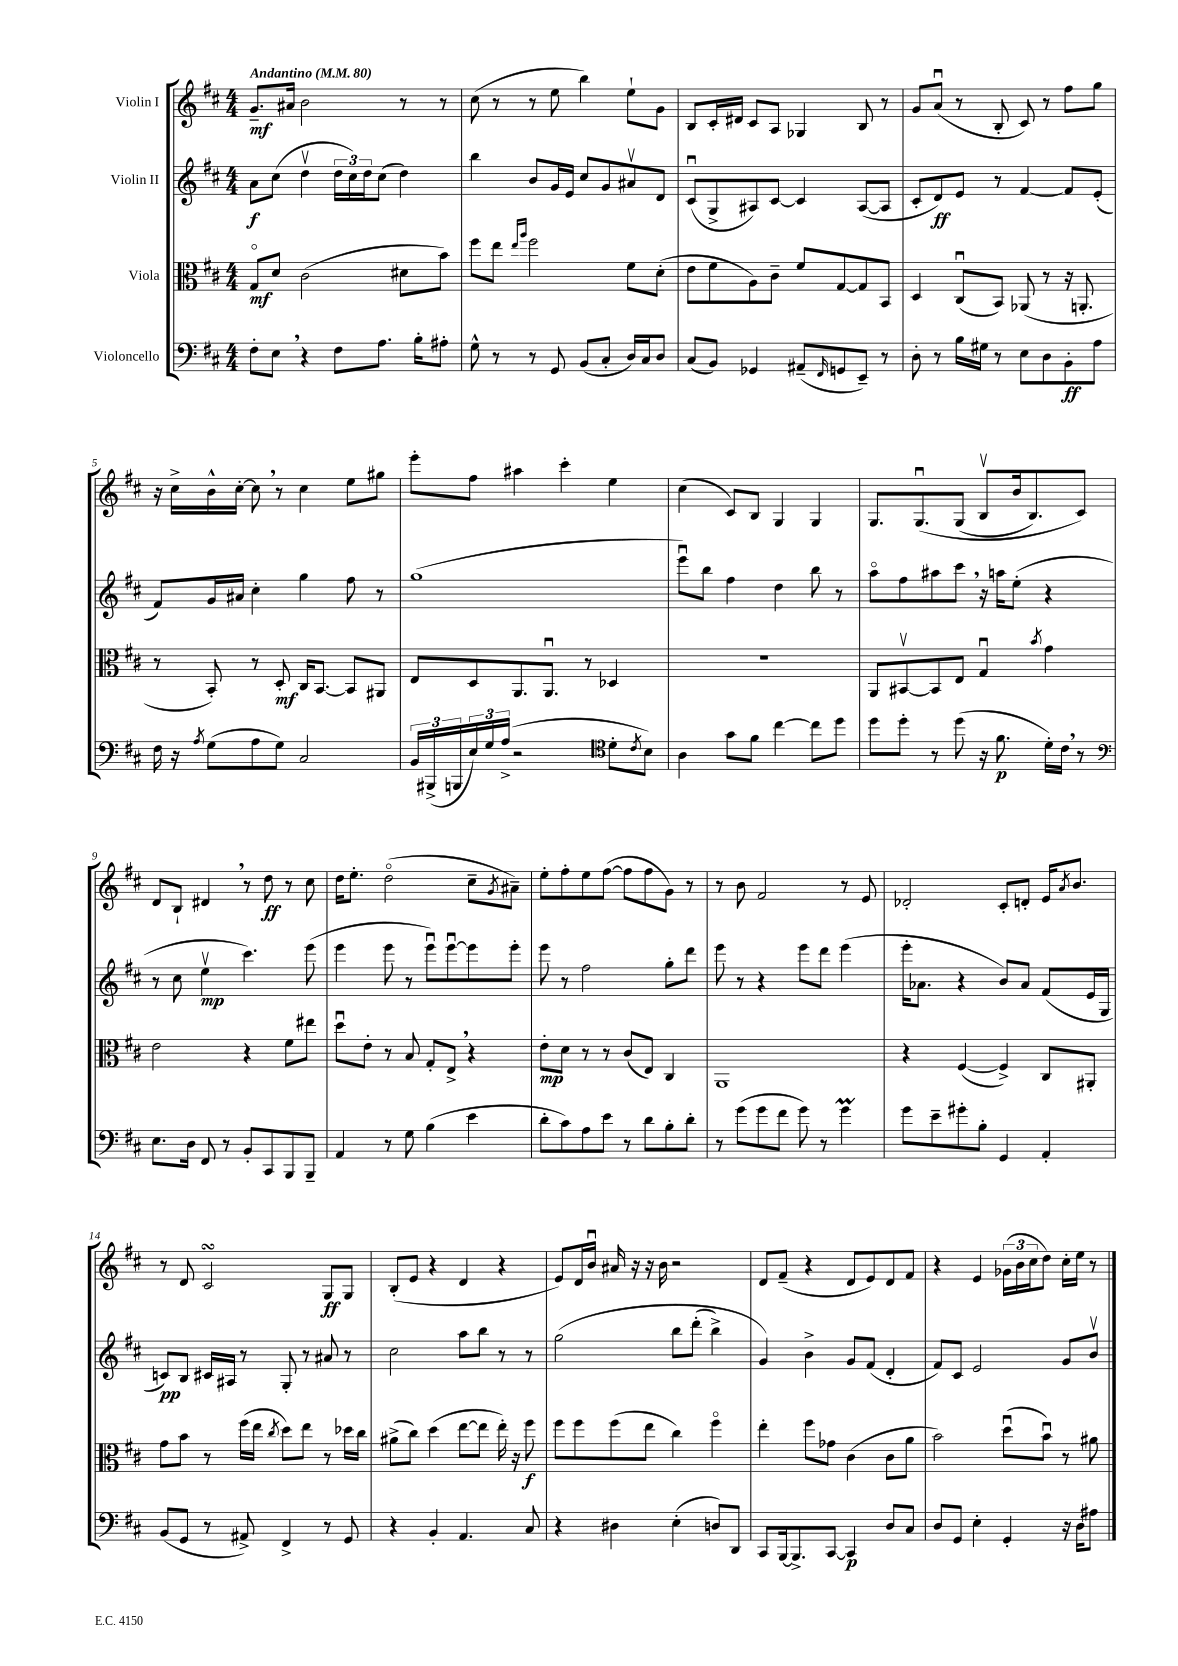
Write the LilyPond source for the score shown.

<<
\new StaffGroup <<
\new Staff = "s0" \with { instrumentName = "Violin I" } {
    \clef treble \key d \major \numericTimeSignature \time 4/4 \tempo "Andantino" 4 = 80
    g'8.--\mf ais'16 b'2 r8 r8 |
    cis''8( r8 r8 e''8 b''4) e''8-! g'8 |
    b8 cis'16-. dis'16 cis'8 a8 ges4 b8 r8 |
    g'8 a'8\downbow( r8 b8-. cis'8) r8 fis''8 g''8 |
    r16 cis''16-> b'16-^ cis''16~-. cis''8 \breathe r8 cis''4 e''8 gis''8 |
    e'''8-. fis''8 ais''4 cis'''4-. e''4 |
    cis''4( cis'8) b8 g4 g4 |
    g8. g8.\downbow\( g8( b8\upbow b'16 b8.) cis'8\) |
    d'8 b8-! dis'4 \breathe r8 d''8\ff r8 cis''8 |
    d''16 e''8.-. d''2\flageolet( cis''8-- \acciaccatura { g'8 } ais'8--) |
    e''8-. fis''8-. e''8 fis''8~( fis''8 fis''8 g'8) r8 |
    r8 b'8 fis'2 r8 e'8 |
    des'2-. cis'8-. d'8-. e'16 \acciaccatura { a'8 } b'8. |
    r8 d'8 cis'2\turn g8\ff g8 |
    b8-.( e'8 r4 d'4 r4 |
    e'8) d'16 b'16\downbow ais'16 r16 r16 b'16 r2 |
    d'8 fis'8--( r4 d'8 e'8) d'8 fis'8 |
    r4 e'4 \tuplet 3/2 { ges'16( b'16 cis''16 } d''8) cis''16-. e''16 r8 \bar "|." |
}
\new Staff = "s1" \with { instrumentName = "Violin II" } {
    \clef treble \key d \major \numericTimeSignature \time 4/4
    a'8\f cis''8( d''4\upbow \tuplet 3/2 { d''16 cis''16) d''16 } cis''8( d''4) |
    b''4 b'8 g'16 e'16 cis''8 g'8 ais'8\upbow d'8 |
    cis'8\downbow( g8-> ais8) cis'8~ cis'4 ais8~( ais8 |
    cis'8-. d'8\ff) e'8 r8 fis'4~ fis'8 e'8-.( |
    fis'8) g'16 ais'16 cis''4-. g''4 fis''8 r8 |
    g''1( |
    e'''8\downbow) b''8 fis''4 d''4 b''8 r8 |
    a''8\flageolet fis''8 ais''8 cis'''8 \breathe r16 a''16 e''8-.( r4 |
    r8 cis''8 e''4\upbow\mp cis'''4.) e'''8( |
    e'''4 e'''8 r8 e'''8\downbow) e'''8~\downbow e'''8 e'''8-. |
    e'''8 r8 fis''2 g''8-. d'''8 |
    e'''8 r8 r4 e'''8 d'''8 e'''4( |
    e'''16-. aes'8. r4 b'8) aes'8 fis'8( e'16 g16 |
    c'8\pp) b8 cis'16 ais16 r8 g8-. r8 ais'8 r8 |
    cis''2 a''8 b''8 r8 r8 |
    g''2\( b''8 d'''8-.( b''4->) |
    g'4\) b'4-> g'8 fis'8( d'4-. |
    fis'8) cis'8 e'2 g'8 b'8\upbow \bar "|." |
}
\new Staff = "s2" \with { instrumentName = "Viola" } {
    \clef alto \key d \major \numericTimeSignature \time 4/4
    g8\flageolet\mf d'8 cis'2( dis'8 b'8) |
    fis''8 e''8 \grace { e''16 a''16 } fis''2 fis'8 d'8-.( |
    e'8 fis'8 a8) cis'8-- fis'8 g8~ g8 b,8 |
    d4 cis8\downbow( b,8) aes,8( r8 r16 a,8.-. |
    r8 b,8-.) r8 d8-.\mf cis16 b,8.~ b,8 ais,8 |
    e8 d8 a,8. a,8.\downbow r8 des4 |
    R1 |
    a,8 bis,8~\upbow bis,8 e8 g4\downbow \acciaccatura { b'8 } g'4 |
    e'2 r4 fis'8 eis''8 |
    d''8\downbow e'8-. r8 b8 g8-. e8-> \breathe r4 |
    e'8-.\mp d'8 r8 r8 cis'8( e8) cis4 |
    a,1 |
    r4 fis4~( fis4->) cis8 ais,8-. |
    g'8 b'8 r8 fis''16( e''16 \acciaccatura { cis''8 } d''8) e''8 r8 des''16 cis''16 |
    ais'8->( cis''8) d''4( e''8~ e''8 e''16-.) r16 fis''8\f |
    fis''8 fis''8 fis''8( e''8 cis''4) fis''4\flageolet |
    e''4-. fis''8 ges'8 cis'4( cis'8 a'8 |
    b'2) d''8\downbow( b'8\downbow) r8 ais'8 \bar "|." |
}
\new Staff = "s3" \with { instrumentName = "Violoncello" } {
    \clef bass \key d \major \numericTimeSignature \time 4/4
    fis8-. e8 \breathe r4 fis8 a8. b16-. ais8-. |
    g8-^ r8 r8 g,8 b,8( cis8-. d16) cis16 d8 |
    cis8( b,8) ges,4 ais,8--( \grace { fis,16 } g,8 e,8--) r8 |
    d8-. r8 b16 gis16 r8 e8 d8 b,8-.\ff a8 |
    fis16 r16 \acciaccatura { a8 } g8( a8 g8) cis2 |
    \tuplet 3/2 { b,16 bis,,16->( b,,16 } \tuplet 3/2 { e16) g16 a16->( } r2 \clef tenor d'8-. \acciaccatura { cis'8 } b8) |
    a4 g'8 fis'8 cis''4~ cis''8 d''8 |
    d''8 d''8-. r8 d''8( r16 fis'8.\p d'16-.) cis'16 \breathe r8 |
    \clef bass e8. d16 fis,8 r8 b,8-. cis,8 b,,8 b,,8-- |
    a,4 r8 g8 b4( e'4 |
    d'8-. cis'8) a8 e'8 r8 d'8 b8-. d'8-. |
    r8 g'8( g'8 fis'8 g'8) r8 g'4\prall |
    g'8 e'8-- gis'8-. b8-. g,4 a,4-. |
    b,8( g,8 r8 ais,8->) fis,4-> r8 g,8 |
    r4 b,4-. a,4. cis8 |
    r4 dis4 e4-.( d8) d,8 |
    cis,8 b,,16~ b,,8.-> cis,8~ cis,4\p d8 cis8 |
    d8 g,8 e4-. g,4-. r16 d16 ais8 \bar "|." |
}
>>
>>
